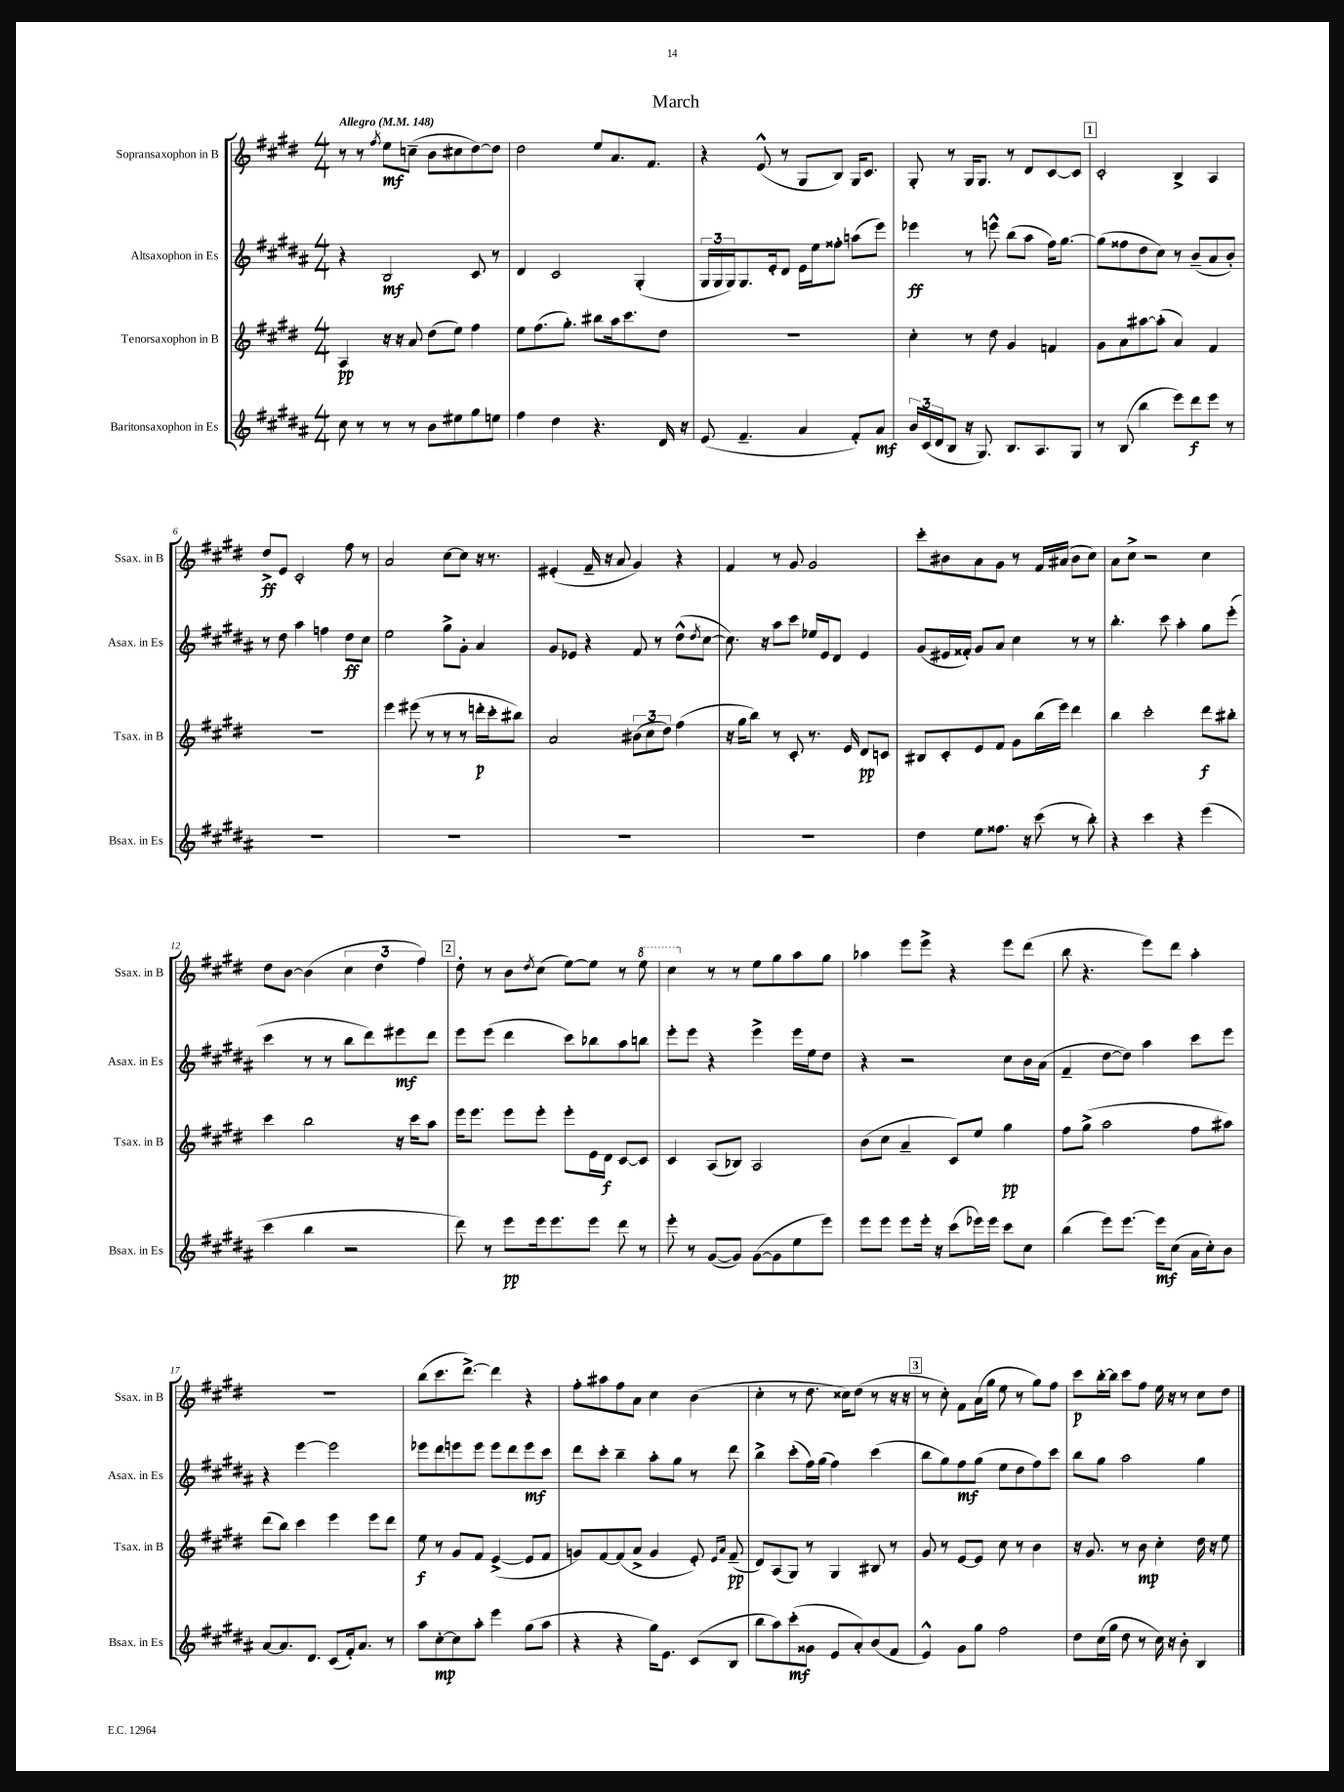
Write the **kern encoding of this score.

**kern	**kern	**kern	**kern
*staff4	*staff3	*staff2	*staff1
*clefG2	*clefG2	*clefG2	*clefG2
*k[f#c#g#d#a#]	*k[f#c#g#d#]	*k[f#c#g#d#a#]	*k[f#c#g#d#]
*M4/4	*M4/4	*M4/4	*M4/4
*MM148	*MM148	*MM148	*MM148
8cc#	4A	4r	8r
8r	.	.	8r
.	.	.	8qff#
8r	16r	2B	8ee
.	16r	.	.
8r	8a	.	(8cc~
8b	(8dd#	.	8b
8ee#	8ee)	.	8cc#
8gg#	4ff#	8c#	[8dd#)
8ee	.	8r	8dd#]
=	=	=	=
4ff#	8ee	4d#	2dd#
.	(8.ff#	.	.
4dd#	.	2c#	.
.	8.gg#')	.	.
4.r	8bb#	.	8ee
.	16aa	.	8.a
.	8.ccc#	.	.
.	.	(4G#'	.
.	.	.	8.f#
16d#	8dd#	.	.
16r	.	.	.
=	=	=	=
(8e	1r	24G#	4r
.	.	24G#	.
.	.	24G#)	.
4.f#~	.	8.G#	.
.	.	.	(8e^^
.	.	16e'	.
.	.	8d#	8r
4a#	.	16e	8G#
.	.	16ee	.
.	.	8ff##'	8B)
8f#')	.	(8aa	16G#
.	.	.	8.c#
8a#	.	8eee)	.
=	=	=	=
24b	4cc#'	4eee-	8G#'
(24c#	.	.	.
24d#	.	.	.
8B	.	.	8r
16r	8r	8r	16G#
8.G#)	.	.	8.G#
.	8dd#	8eee^^	.
8.B	4g#	(8bb	8r
.	.	8aa#	8d#
8.A#	.	.	.
.	4f	16ff#)	[8c#
.	.	[8.gg#	.
8G#	.	.	8c#]
=	=	=	=
8r	8g#	(8gg#]	2c#'
(8B	8a	8ff##	.
4bb	[8aa#	8dd#	.
.	(8aa#']	8cc#)	.
8eee)	4a)	8r	4B^
8ddd#	.	(8b~	.
8eee	4f#	8a#	4A
8r	.	8b')	.
=	=	=	=
1r	1r	8r	8dd#^
.	.	8dd#	8e
.	.	4aa#	2c#'
.	.	4ff	.
.	.	8dd#	8ff#
.	.	8cc#	8r
=	=	=	=
1r	4eee	2ee	2a
.	(8eee#	.	.
.	8r	.	.
.	8r	8gg#^	[8cc#
.	8r	8g#'	8cc#]
.	16ddd'	4a#	16r
.	16ccc#'	.	8.r
.	8bb#)	.	.
=	=	=	=
1r	2a	8g#	(4e#'
.	.	8e-	.
.	.	4r	16f#~
.	.	.	16r
.	.	.	8a
.	(12b#	8f#	4g#)
.	12cc#	.	.
.	.	8r	.
.	12dd#)	.	.
.	(4ff#	(8dd#^^	4r
.	.	8qdd#	.
.	.	[8cc#	.
=	=	=	=
1r	16r	8.cc#])	4f#
.	16gg#	.	.
.	8bb)	.	.
.	.	16r	.
.	8r	8aa#	8r
.	8c#'	8ccc#	8g#
.	8.r	16ee-	2g#
.	.	16e	.
.	.	8d#	.
.	16e	.	.
.	8d#	4e	.
.	8c	.	.
=	=	=	=
4dd#	8B#	(8g#	8ccc#'
.	8c#'	16e#	8b#
.	.	16f##')	.
8ee	8e	8g#	8a
8.ff##	8f#	8a#	8g#
.	8g#	4cc#	8r
16r	.	.	.
(8ccc#	(16bb	.	16f#
.	16eee)	.	(16a#
8r	4ddd#	8r	8b#
8bb')	.	8r	8cc#)
=	=	=	=
4r	4bb	4.bb'	8a
.	.	.	8cc#^
4ccc#	2ccc#'	.	2r
.	.	8ccc#	.
4r	.	4aa#'	.
(4eee	8ddd#	8gg#	4cc#
.	8bb#'	(8eee'	.
=	=	=	=
4ccc#	4ccc#	4ccc#	8dd#
.	.	.	[8b
4bb	2bb	8r	(4b]
.	.	8r	.
2r	.	8bb	6cc#
.	.	8ddd#)	.
.	.	.	6dd#
.	16r	8eee#	.
.	16ccc#	.	.
.	.	.	6ff#)
.	8aa	8ddd#	.
=	=	=	=
8ddd#)	16eee	8eee	8dd#'
.	8.eee	.	.
8r	.	(8eee	8r
8eee	8eee	4ddd#	8b
.	.	.	8qdd#
16eee	8eee'	.	(8cc#
8.eee	.	.	.
.	8eee'	8ccc#)	[8ee)
8eee	16e	8bb-	8ee]
.	16d#	.	.
8ddd#	[8c#	8aa#	8r
8r	8c#]	8bb	8eee
=	=	=	=
8eee'	4c#	8eee'	4ccc#
8r	.	8eee	.
([8g#	(8A	4r	8r
8g#])	8B-)	.	8r
([8g#	2A	4eee^	8ee
8g#]	.	.	8gg#
8ee	.	16eee	8aa
.	.	16ee	.
8eee)	.	8dd#	8gg#
=	=	=	=
8eee	(8b	4r	4aa-
8eee	8cc#	.	.
8eee	4a~	2r	8eee
16eee'	.	.	8eee^
16r	.	.	.
(8ccc#	8c#)	.	4r
16eee-)	8ee	.	.
16eee-	.	.	.
8ccc#	4gg#	8cc#	8eee
8cc#	.	16b	(8ddd#
.	.	(16a#	.
=	=	=	=
(4bb	8ff#	4f#~	8bb
.	(8gg#^	.	4.r
8eee)	2aa	[8dd#	.
[8.eee	.	8dd#])	.
.	.	4aa#	8eee)
16eee]	.	.	.
(8cc#	.	.	8ddd#
16a#	8ff#	8ccc#	4aa'
16cc#')	.	.	.
8b	8aa#)	8eee	.
=	=	=	=
[8a#	(8ddd#	4r	1r
8.a#]	8bb)	.	.
.	4ccc#	[4eee	.
8.d#	.	.	.
(8c#	4eee	2eee]	.
16f#')	.	.	.
8.a#	.	.	.
.	8eee	.	.
8r	8ddd#	.	.
=	=	=	=
8aa#	8ee	8eee-	(8bb
[8cc#'	8r	8ddd#	8.ccc#
8cc#]	8g#	8eee	.
.	.	.	[8.ddd#^)
8aa#'	8f#	8eee	.
4eee	([4e^	8eee	4ddd#]
.	.	8ddd#	.
(8gg#	8e]	8eee	4r
8aa#	8f#	8ccc#	.
=	=	=	=
4r	8g)	8ddd#	8ff#'
.	[8f#	8ccc#'	8aa#
4r	(8f#]	4bb~	8ff#
.	8a^	.	8a
16gg#)	4g	8aa#'	4cc#
8.e	.	.	.
.	.	8gg#	.
(8c#	8e')	8r	(4b
.	16qqe	.	.
.	16qqa	.	.
8B	(8f#~	8ddd#	.
=	=	=	=
8bb	8d#)	4bb^	4cc#'
8aa#)	(8A	.	.
(8ccc#'	8G#)	(8ccc#'	8r
8g##	8r	16ff#)	8.dd#
.	.	(16gg#	.
8e	4G#	4ff#)	.
.	.	.	16cc##)
8a#')	.	.	(8dd#
(8b	8B#	(4ccc#	8r
8f#	8r	.	16r
.	.	.	16r
=	=	=	=
4e^^)	8g#	8bb	8r
.	8r	8gg#)	8cc#')
8g#	[8e	8ff#	8f#
8gg#	8e]	(8gg#	(16a
.	.	.	16gg#
2ff#	8cc#	8ee	8ee
.	8r	8dd#	8r
.	4b	8ff#)	8gg#)
.	.	8ccc#	8ff#
=	=	=	=
8dd#	16r	8bb	8ccc#
.	8.g#	.	.
(16cc#	.	8gg#	[16bb'
16gg#	.	.	16bb]
8dd#	8r	2aa#	8ccc#
8r	8b	.	8ff#
16cc#)	4cc#'	.	16ee
16r	.	.	16r
8b'	.	.	8r
4B	16dd#	4gg#	8cc#
.	16r	.	.
.	8ee	.	8dd#
==	==	==	==
*-	*-	*-	*-
